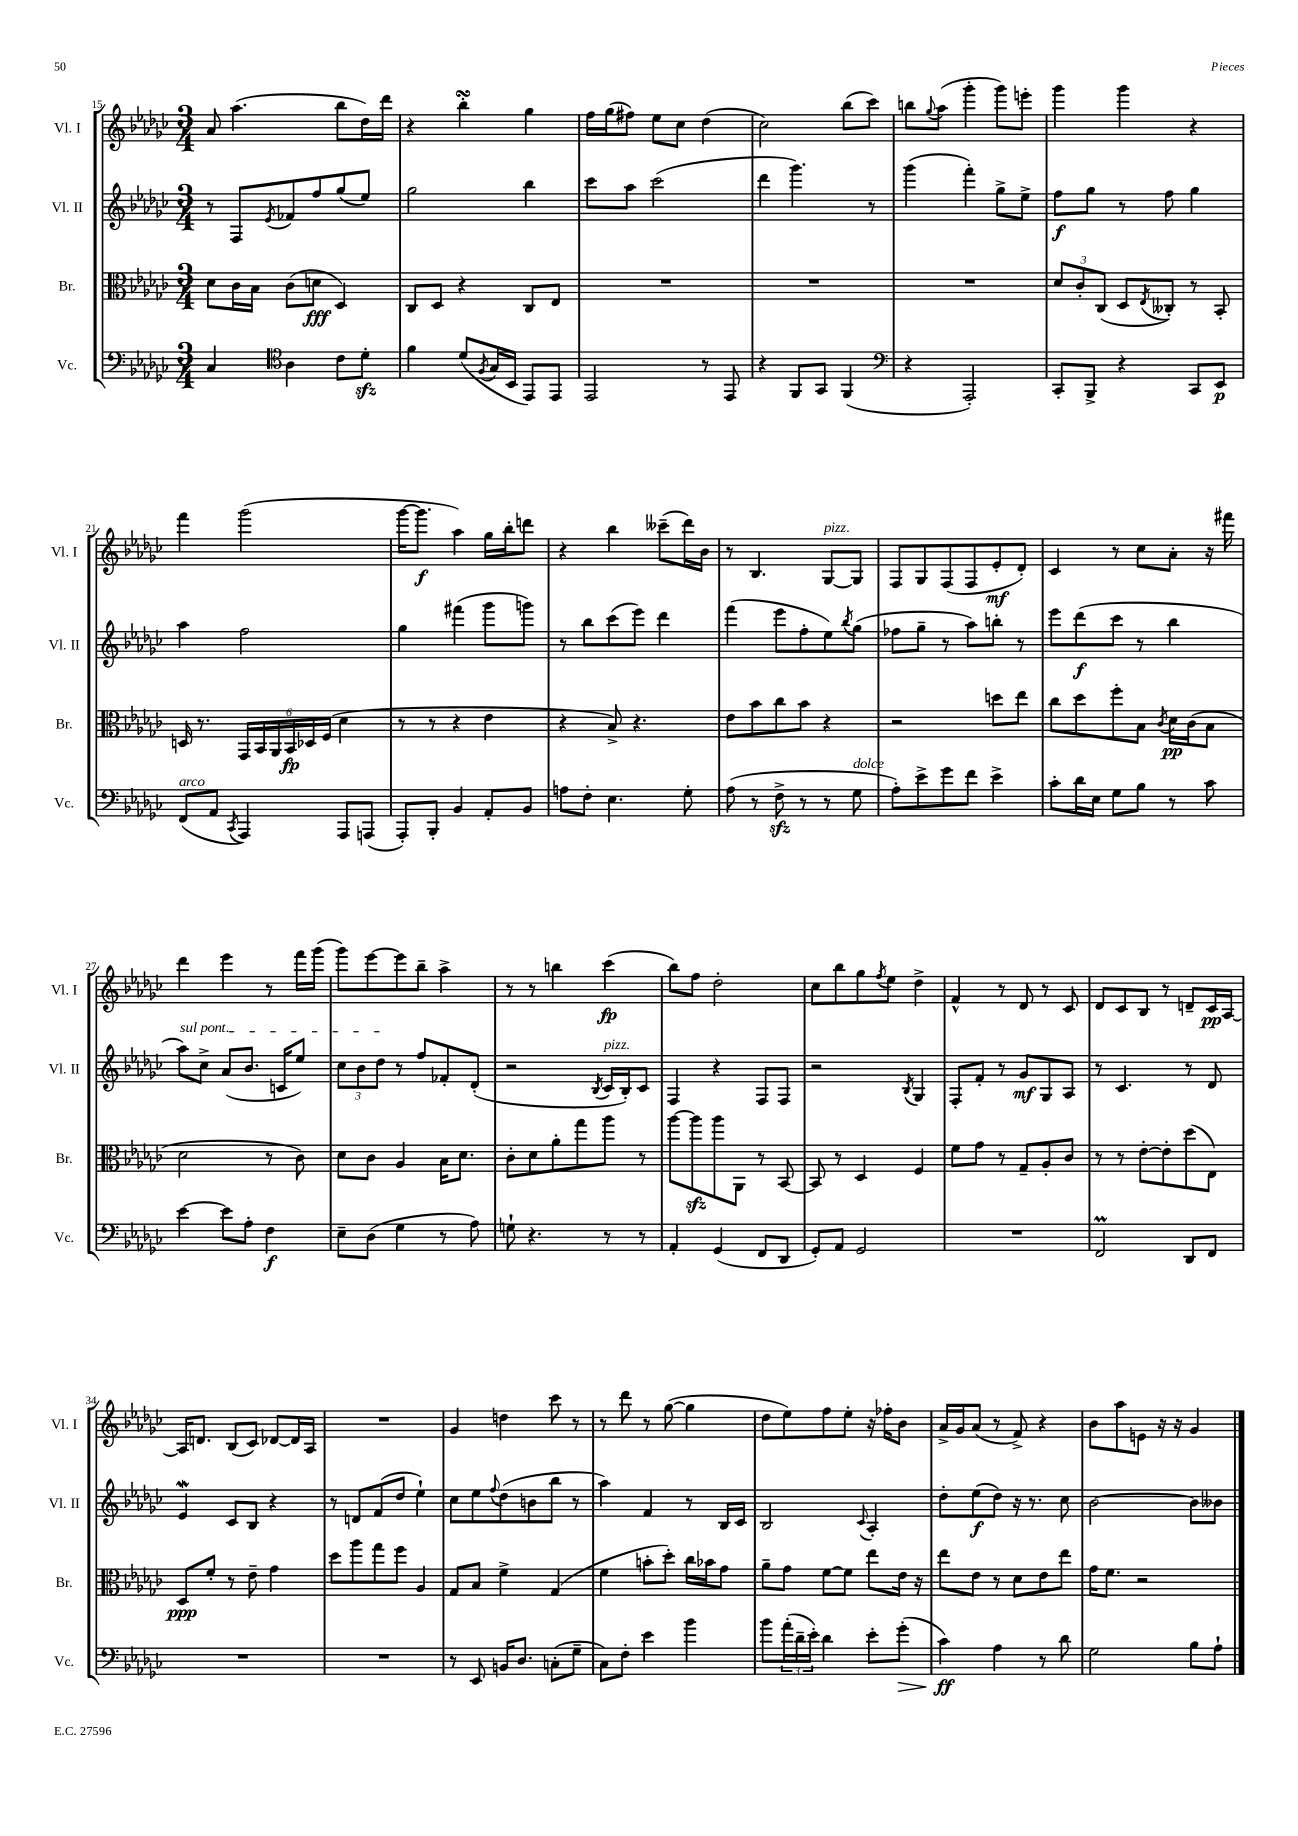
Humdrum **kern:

**kern	**dynam	**kern	**dynam	**kern	**dynam	**kern	**dynam
*part4	*part4	*part3	*part3	*part2	*part2	*part1	*part1
*staff4	*staff4	*staff3	*staff3	*staff2	*staff2	*staff1	*staff1
*I"Vc.	*	*I"Br.	*	*I"Vl. II	*	*I"Vl. I	*
*I'Vc.	*	*I'Br.	*	*I'Vl. II	*	*I'Vl. I	*
*clefF4	*	*clefC3	*	*clefG2	*	*clefG2	*
*k[b-e-a-d-g-c-]	*	*k[b-e-a-d-g-c-]	*	*k[b-e-a-d-g-c-]	*	*k[b-e-a-d-g-c-]	*
*M3/4	*	*M3/4	*	*M3/4	*	*M3/4	*
=15	=15	=15	=15	=15	=15	=15	=15
4C-/	.	8d-\L	.	8r	.	8a-/	.
.	.	16c-\L	.	8F/L	.	(4.aa-\	.
.	.	16B-\JJ	.	.	.	.	.
*clefC4	*	*	*	*	*	*	*
.	.	.	.	8qe-/	.	.	.
4A-\	.	(8c-\L	.	8f-X/	.	.	.
.	.	8dn\J	fff	8ff/	.	.	.
8c-\L	.	4D-/)	.	(8gg-/	.	8bb-\L	.
8d-zz'\J	.	.	.	8ee-/J)	.	16dd-\L)	.
.	.	.	.	.	.	16ddd-\JJ	.
=16	=16	=16	=16	=16	=16	=16	=16
4f\	.	8C-/L	.	2gg-\	.	4r	.
.	.	8D-/J	.	.	.	.	.
(8d-/L	.	4r	.	.	.	4bb-sSsS'\	.
8qF/	.	.	.	.	.	.	.
16G-/L	.	.	.	.	.	.	.
16BB-/JJ	.	.	.	.	.	.	.
8EE-/L)	.	8C-/L	.	4bb-\	.	4gg-\	.
8EE-/J	.	8E-/J	.	.	.	.	.
=17	=17	=17	=17	=17	=17	=17	=17
2EE-/	.	2.r	.	8ccc-\L	.	16ff\LL	.
.	.	.	.	.	.	(16gg-\J	.
.	.	.	.	8aa-\J	.	8ff#X\J)	.
.	.	.	.	(2ccc-\	.	8ee-\L	.
.	.	.	.	.	.	8cc-\J	.
8r	.	.	.	.	.	(4dd-\	.
8EE-/	.	.	.	.	.	.	.
=18	=18	=18	=18	=18	=18	=18	=18
4r	.	2.r	.	4ddd-\	.	2cc-\)	.
8FF/L	.	.	.	4.ggg-\)	.	.	.
8GG-/J	.	.	.	.	.	.	.
(4FF/	.	.	.	.	.	(8bb-\L	.
.	.	.	.	8r	.	8ccc-\J)	.
=19	=19	=19	=19	=19	=19	=19	=19
*clefF4	*	*	*	*	*	*	*
4r	.	2.r	.	(4ggg-\	.	8bbn\L	.
.	.	.	.	.	.	8qqgg-/	.
.	.	.	.	.	.	(8aa-\J	.
2AAA-'/)	.	.	.	4fff'\)	.	4ggg-'\	.
.	.	.	.	8gg-^\L	.	8ggg-\L)	.
.	.	.	.	8ee-^\J	.	8eeen'\J	.
=20	=20	=20	=20	=20	=20	=20	=20
8CC-'/L	.	12d-/L	.	8ff\L	f	4ggg-\	.
.	.	12c-'/	.	.	.	.	.
8BBB-^/J	.	.	.	8gg-\J	.	.	.
.	.	(12C-/J	.	.	.	.	.
4r	.	8D-/L	.	8r	.	4ggg-\	.
.	.	8qE-/	.	.	.	.	.
.	.	8C--X'/J)	.	8ff\	.	.	.
8CC-/L	.	8r	.	4gg-\	.	4r	.
8EE-/J	p	8BB-'/	.	.	.	.	.
!!LO:LB:g=z
=21	=21	=21	=21	=21	=21	=21	=21
!LO:TX:a:i:t=arco	!	!	!	!	!	!	!
(8FF/L	.	16Dn/	.	4aa-\	.	4fff\	.
.	.	8.r	.	.	.	.	.
8AA-/J	.	.	.	.	.	.	.
8qCC-/	.	.	.	.	.	.	.
4AAA-/)	.	24GG-/LL	.	2ff\	.	(2ggg-\	.
.	.	24BB-/	.	.	.	.	.
.	.	24AA-/	.	.	.	.	.
.	.	24BB-/	fp	.	.	.	.
.	.	24D-X/	.	.	.	.	.
.	.	(24F/JJ	.	.	.	.	.
8AAA-/L	.	4d-\	.	.	.	.	.
(8AAAn/J	.	.	.	.	.	.	.
=22	=22	=22	=22	=22	=22	=22	=22
8AAA-'/L)	.	8r	.	4gg-\	.	[16ggg-\KL	.
.	.	.	.	.	.	8.ggg-\J]	f
8BBB-'/J	.	8r	.	.	.	.	.
4BB-/	.	4r	.	(4fff#X\	.	4aa-\)	.
8AA-'/L	.	4e-\	.	8ggg-\L	.	16gg-\LL	.
.	.	.	.	.	.	16bb-'\J	.
8BB-/J	.	.	.	8gggn\J)	.	8dddn\J	.
=23	=23	=23	=23	=23	=23	=23	=23
8An\L	.	4r	.	8r	.	4r	.
8F'\J	.	.	.	8bb-\L	.	.	.
4.E-\	.	8B-^/)	.	(8ccc-\	.	4bb-\	.
.	.	4.r	.	8eee-\J)	.	.	.
.	.	.	.	4ddd-\	.	(8ccc--X~\L	.
8G-'\	.	.	.	.	.	16ddd-\L)	.
.	.	.	.	.	.	16b-\JJ	.
=24	=24	=24	=24	=24	=24	=24	=24
(8A-\	.	8e-\L	.	(4fff\	.	8r	.
8r	.	8b-\	.	.	.	4.B-/	.
8Fzz^\	.	8cc-\	.	8eee-\L	.	.	.
8r	.	8b-\J	.	8ff'\	.	.	.
!	!	!	!	!	!	!LO:TX:a:i:t=pizz.	!
8r	.	4r	.	8ee-\)	.	[8G-/L	.
.	.	.	.	8qbb-/	.	.	.
!LO:TX:a:i:t=dolce	!	!	!	!	!	!	!
8G-\	.	.	.	(8gg-\J	.	8G-/J]	.
=25	=25	=25	=25	=25	=25	=25	=25
8A-'\L)	.	2r	.	8ff-X\L	.	8F/L	.
8e-^\	.	.	.	8gg-~\J	.	8G-/	.
8g-\	.	.	.	8r	.	(8F/	.
8f\J	.	.	.	8aa-\L)	.	8F/	.
4e-^\	.	8ddn\L	.	8bbn'\J	.	8e-'/	mf
.	.	8ee-\J	.	8r	.	8d-'/J)	.
=26	=26	=26	=26	=26	=26	=26	=26
8c-'\L	.	8cc-\L	.	8eee-\L	.	4c-/	.
16d-\L	.	8dd-\	.	(8ddd-\	f	.	.
16E-\JJ	.	.	.	.	.	.	.
8G-\L	.	8ff'\	.	8ccc-\J	.	8r	.
8B-\J	.	8B-\J	.	8r	.	8cc-\L	.
.	.	8qc-/	.	.	.	.	.
8r	.	16d-\LL	pp	4bb-\	.	8a-'\J	.
.	.	(16c-\J	.	.	.	.	.
8c-\	.	8B-\J	.	.	.	16r	.
.	.	.	.	.	.	16fff#X\	.
!!LO:LB:g=z
=27	=27	=27	=27	=27	=27	=27	=27
!	!	!	!	!LO:TX:a:i:t=sul pont.	!	!	!
[4e-\	.	2d-\	.	8aa-\L)	.	4ddd-\	.
.	.	.	.	8cc-^\J	.	.	.
8e-\L]	.	.	.	(8a-/L	.	4eee-\	.
8A-'\J	.	.	.	8.b-/J	.	.	.
4F\	f	8r	.	.	.	8r	.
.	.	.	.	16cn/KL	.	.	.
.	.	8c-\)	.	8ee-/J)	.	16fff\LL	.
.	.	.	.	.	.	(16ggg-\JJ	.
=28	=28	=28	=28	=28	=28	=28	=28
8E-~\L	.	8d-\L	.	12cc-\L	.	8ggg-\L)	.
.	.	.	.	12b-\	.	.	.
(8D-\J	.	8c-\J	.	.	.	[8eee-\	.
.	.	.	.	12dd-\J	.	.	.
4G-\	.	4A-/	.	8r	.	8eee-\]	.
.	.	.	.	8ff/L	.	8bb-~\J	.
8r	.	16B-\KL	.	8f-X'/	.	4aa-^\	.
.	.	8.d-\J	.	.	.	.	.
8A-\)	.	.	.	(8d-'/J	.	.	.
=29	=29	=29	=29	=29	=29	=29	=29
8Gn`\	.	8c-'\L	.	2r	.	8r	.
4.r	.	8d-\	.	.	.	8r	.
.	.	8a-'\	.	.	.	4bbn\	.
.	.	8gg-\	.	.	.	.	.
.	.	.	.	8qB-/	.	.	.
!	!	!	!	!LO:TX:a:i:t=pizz.	!	!	!
8r	.	8aa-\J	.	16c-/LL	.	(4ccc-\	fp
.	.	.	.	16B-'/J)	.	.	.
8r	.	8r	.	8c-/J	.	.	.
=30	=30	=30	=30	=30	=30	=30	=30
4AA-'/	.	[8aa-\L	.	4F/	.	8bb-\L)	.
.	.	8aa-zz\]	.	.	.	8ff\J	.
(4GG-/	.	8aa-\	.	4r	.	2dd-'\	.
.	.	8AA-\J	.	.	.	.	.
8FF/L	.	8r	.	8F/L	.	.	.
8DD-/J	.	[8BB-/	.	8F/J	.	.	.
=31	=31	=31	=31	=31	=31	=31	=31
8GG-'/L)	.	8BB-/]	.	2r	.	8cc-\L	.
8AA-/J	.	8r	.	.	.	8bb-\	.
2GG-/	.	4D-/	.	.	.	8gg-\	.
.	.	.	.	.	.	8qff/	.
.	.	.	.	.	.	8ee-\J	.
.	.	.	.	8qB-/	.	.	.
.	.	4F/	.	4G-/	.	4dd-^\	.
=32	=32	=32	=32	=32	=32	=32	=32
2.r	.	8f\L	.	8F'/L	.	4f^^/	.
.	.	8g-\J	.	8f'/J	.	.	.
.	.	8r	.	8r	.	8r	.
.	.	8G-~/L	.	8g-/L	mf	8d-/	.
.	.	8A-'/	.	8G-/	.	8r	.
.	.	8c-/J	.	8A-/J	.	8c-/	.
=33	=33	=33	=33	=33	=33	=33	=33
2FFm/	.	8r	.	8r	.	8d-/L	.
.	.	8r	.	4.c-/	.	8c-/	.
.	.	[8e-'\L	.	.	.	8B-/J	.
.	.	8e-'\]	.	.	.	8r	.
8DD-/L	.	(8dd-\	.	8r	.	8dn~/L	.
8FF/J	.	8E-\J)	.	8d-/	.	16c-/L	pp
.	.	.	.	.	.	[16A-/JJ	.
!!LO:LB:g=z
=34	=34	=34	=34	=34	=34	=34	=34
2.r	.	8D-/L	ppp	4e-W/	.	16A-/KL]	.
.	.	.	.	.	.	8.dn/J	.
.	.	8f'/J	.	.	.	.	.
.	.	8r	.	8c-/L	.	(8B-/L	.
.	.	8e-~\	.	8B-/J	.	8c-/J)	.
.	.	4g-\	.	4r	.	[8d-X/L	.
.	.	.	.	.	.	16d-/L]	.
.	.	.	.	.	.	16A-/JJ	.
=35	=35	=35	=35	=35	=35	=35	=35
2.r	.	8dd-\L	.	8r	.	2.r	.
.	.	8aa-\	.	8dn/L	.	.	.
.	.	8gg-\	.	(8f/	.	.	.
.	.	8ff\J	.	8dd-/J	.	.	.
.	.	4A-/	.	4ee-`\)	.	.	.
=36	=36	=36	=36	=36	=36	=36	=36
8r	.	8G-/L	.	8cc-\L	.	4g-/	.
8EE-/	.	8B-/J	.	8ee-\	.	.	.
.	.	.	.	8qqff/	.	.	.
16BBn/KL	.	4f^\	.	(8dd-\	.	4ddn\	.
8.D-/J	.	.	.	.	.	.	.
.	.	.	.	8bn\	.	.	.
(8Cn'\L	.	(4G-/	.	8bb-\J	.	8ccc-\	.
8G-~\J	.	.	.	8r	.	8r	.
=37	=37	=37	=37	=37	=37	=37	=37
8C-\L)	.	4f\	.	4aa-\)	.	8r	.
8F'\J	.	.	.	.	.	8ddd-\	.
4e-\	.	8bn'\L	.	4f/	.	8r	.
.	.	8dd-'\J)	.	.	.	([8gg-\	.
4b-\	.	16cc-\LL	.	8r	.	4gg-\]	.
.	.	16b-X\J	.	.	.	.	.
.	.	8g-\J	.	16B-/LL	.	.	.
.	.	.	.	16c-/JJ	.	.	.
=38	=38	=38	=38	=38	=38	=38	=38
8b-\L	.	8a-~\L	.	2B-/	.	8dd-\L	.
(24a-'\L	.	8g-\J	.	.	.	8ee-\)	.
24d-~\	.	.	.	.	.	.	.
24e-'\JJ)	.	.	.	.	.	.	.
4d-\	.	[8f\L	.	.	.	8ff\	.
.	.	8f\J]	.	.	.	8ee-'\J	.
.	.	.	.	8qqc-/	.	.	.
8e-'\L	.	8ee-\L	.	4A-'/	.	16r	.
.	.	.	.	.	.	16ff-X'\KL	.
!	!LO:HP:b	!	!	!	!	!	!
(8g-'\J	>	16e-\Jk	.	.	.	8b-\J	.
.	.	16r	.	.	.	.	.
=39	=39	=39	=39	=39	=39	=39	=39
4c-\)	ff	8ee-\L	.	8dd-'\L	.	16a-^/LL	.
.	.	.	.	.	.	16g-/J	.
.	.	8e-\J	.	(8ee-\	f	(8a-/J	.
4A-\	]	8r	.	8dd-\J)	.	8r	.
.	.	8d-\L	.	16r	.	8f^/)	.
.	.	.	.	8.r	.	.	.
8r	.	8e-\	.	.	.	4r	.
8d-\	.	8ee-\J	.	8cc-\	.	.	.
=40	=40	=40	=40	=40	=40	=40	=40
2G-\	.	16g-\KL	.	[2b-\	.	8b-\L	.
.	.	8.f\J	.	.	.	.	.
.	.	.	.	.	.	8aa-\	.
.	.	2r	.	.	.	8en\J	.
.	.	.	.	.	.	16r	.
.	.	.	.	.	.	16r	.
8B-\L	.	.	.	8b-\L]	.	4g-/	.
8A-`\J	.	.	.	8b--X\J	.	.	.
==	==	==	==	==	==	==	==
*-	*-	*-	*-	*-	*-	*-	*-
